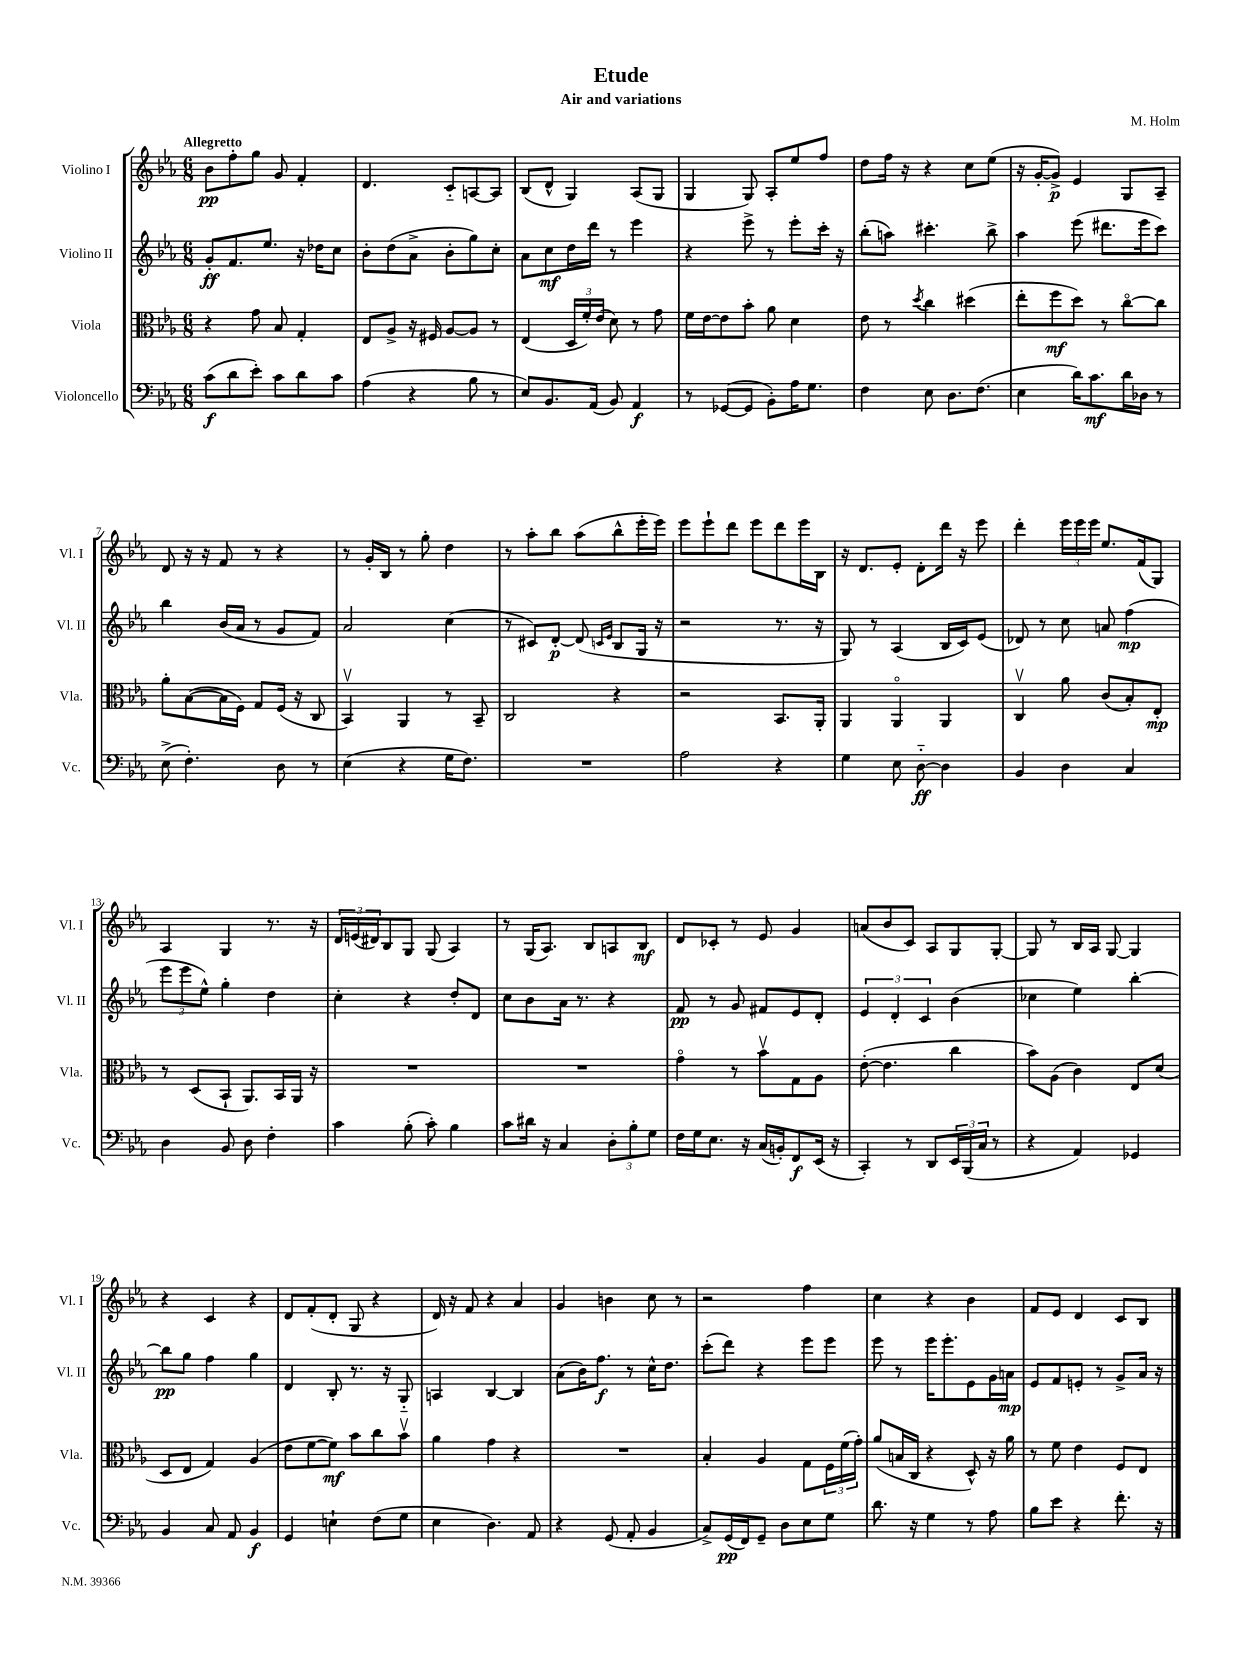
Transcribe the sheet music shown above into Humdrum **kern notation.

**kern	**dynam	**kern	**dynam	**kern	**dynam	**kern	**dynam
*part4	*part4	*part3	*part3	*part2	*part2	*part1	*part1
*staff4	*staff4	*staff3	*staff3	*staff2	*staff2	*staff1	*staff1
*I"Violoncello	*	*I"Viola	*	*I"Violino II	*	*I"Violino I	*
*I'Vc.	*	*I'Vla.	*	*I'Vl. II	*	*I'Vl. I	*
*clefF4	*	*clefC3	*	*clefG2	*	*clefG2	*
*k[b-e-a-]	*	*k[b-e-a-]	*	*k[b-e-a-]	*	*k[b-e-a-]	*
*M6/8	*	*M6/8	*	*M6/8	*	*M6/8	*
=1	=1	=1	=1	=1	=1	=1	=1
!	!	!	!	!	!	!LO:TX:a:B:t=Allegretto	!
(8c\L	f	4r	.	8g'/L	ff	8b-\L	pp
8d\	.	.	.	8.f/	.	8ff'\	.
8e-'\J)	.	8g\	.	.	.	8gg\J	.
.	.	.	.	8.ee-/J	.	.	.
8c\L	.	8B-/	.	.	.	8g/	.
8d\	.	4G'/	.	16r	.	4f'/	.
.	.	.	.	16dd-X\KL	.	.	.
8c\J	.	.	.	8cc\J	.	.	.
=2	=2	=2	=2	=2	=2	=2	=2
(4A-\	.	8E-/L	.	8b-'\L	.	4.d/	.
.	.	8A-^/J	.	(8dd\	.	.	.
4r	.	16r	.	8a-^\J	.	.	.
.	.	16F#X/	.	.	.	.	.
.	.	[8A-/L	.	8b-'\L	.	8c/L	.
8B-\	.	8A-/J]	.	8gg\)	.	[8An/	.
8r	.	8r	.	8cc'\J	.	8A/J]	.
=3	=3	=3	=3	=3	=3	=3	=3
8E-/L)	.	(4E-/	.	8a-\L	.	(8B-/L	.
8.BB-/	.	.	.	8cc\	mf	8d^^/J	.
.	.	24D/LL	.	16dd\L	.	4G/)	.
.	.	24f'/)	.	.	.	.	.
(16AA-/Jk	.	.	.	16ddd\JJ	.	.	.
.	.	(24e-/JJ	.	.	.	.	.
8BB-/)	.	8d\)	.	8r	.	.	.
4AA-/	f	8r	.	4eee-\	.	(8A-/L	.
.	.	8g\	.	.	.	8G/J	.
=4	=4	=4	=4	=4	=4	=4	=4
8r	.	16f\LL	.	4r	.	4G/	.
.	.	[16e-\J	.	.	.	.	.
([8GG-X/L	.	8e-\]	.	.	.	.	.
8GG-/J]	.	8b-'\J	.	8eee-^\	.	8G/)	.
8BB-'\L)	.	8a-\	.	8r	.	8A-'/L	.
16A-\K	.	4d\	.	8eee-'\L	.	8ee-/	.
8.G\J	.	.	.	.	.	.	.
.	.	.	.	16ccc'\Jk	.	8ff/J	.
.	.	.	.	16r	.	.	.
=5	=5	=5	=5	=5	=5	=5	=5
4F\	.	8e-\	.	(8bb-'\L	.	8dd\L	.
.	.	8r	.	8aan\J)	.	16ff\Jk	.
.	.	.	.	.	.	16r	.
.	.	8qdd/	.	.	.	.	.
8E-\	.	4cc\	.	4.ccc#X'\	.	4r	.
8.D\L	.	.	.	.	.	.	.
.	.	(4dd#X\	.	.	.	8cc\L	.
(8.F\J	.	.	.	.	.	.	.
.	.	.	.	8bb-^\	.	(8ee-\J	.
=6	=6	=6	=6	=6	=6	=6	=6
4E-\	.	8ee-'\L	.	4aa-\	.	16r	.
.	.	.	.	.	.	[16g'/KL	.
.	.	8ff\	mf	.	.	8g^/J])	p
16d\KL)	.	8dd\J)	.	(8eee-\	.	4e-/	.
8.c\	mf	.	.	.	.	.	.
.	.	8r	.	8.ddd#X\L	.	.	.
16d\L	.	[8cc\L	.	.	.	8G/L	.
16D-X\JJ	.	.	.	16eee-\k	.	.	.
8r	.	8cc\J]	.	8ccc\J)	.	8A-~/J	.
!!LO:LB:g=z
=7	=7	=7	=7	=7	=7	=7	=7
(8E-^\	.	8a-'\L	.	4bb-\	.	8d/	.
4.F'\)	.	([8B-\	.	.	.	16r	.
.	.	.	.	.	.	16r	.
.	.	16B-\L]	.	(16b-/LL	.	8f/	.
.	.	16F\JJ)	.	16a-/JJ	.	.	.
.	.	8G/L	.	8r	.	8r	.
8D\	.	(16F/Jk	.	8g/L	.	4r	.
.	.	16r	.	.	.	.	.
8r	.	8C/	.	8f/J)	.	.	.
=8	=8	=8	=8	=8	=8	=8	=8
(4E-\	.	4BB-v/)	.	2a-/	.	8r	.
.	.	.	.	.	.	16g'/LL	.
.	.	.	.	.	.	16B-/JJ	.
4r	.	4AA-/	.	.	.	8r	.
.	.	.	.	.	.	8gg'\	.
16G\KL	.	8r	.	(4cc\	.	4dd\	.
8.F\J)	.	.	.	.	.	.	.
.	.	8BB-~/	.	.	.	.	.
=9	=9	=9	=9	=9	=9	=9	=9
2.r	.	2C/	.	8r	.	8r	.
.	.	.	.	8c#X/L)	.	8aa-'\L	.
.	.	.	.	[8d'/J	p	8bb-\J	.
.	.	.	.	(8d/]	.	(8aa-\L	.
.	.	.	.	16qqcn/LL	.	.	.
.	.	.	.	16qqe-/JJ	.	.	.
.	.	4r	.	8B-/L	.	8bb-^^\	.
.	.	.	.	16G/Jk	.	16eee-'\L	.
.	.	.	.	16r	.	16eee-\JJ)	.
=10	=10	=10	=10	=10	=10	=10	=10
2A-\	.	2r	.	2r	.	8eee-\L	.
.	.	.	.	.	.	8eee-`\	.
.	.	.	.	.	.	8ddd\J	.
.	.	.	.	.	.	8eee-\L	.
4r	.	8.BB-/L	.	8.r	.	8ddd\	.
.	.	.	.	.	.	16eee-\L	.
.	.	16AA-'/Jk	.	16r	.	16B-\JJ	.
=11	=11	=11	=11	=11	=11	=11	=11
4G\	.	4AA-/	.	8G/)	.	16r	.
.	.	.	.	.	.	8.d/L	.
.	.	.	.	8r	.	.	.
8E-\	.	4AA-/	.	(4A-/	.	8e-'/J	.
[8D\	ff	.	.	.	.	8d'\L	.
4D\]	.	4AA-/	.	16B-/LL	.	16ddd\Jk	.
.	.	.	.	16c/J)	.	16r	.
.	.	.	.	(8e-/J	.	8eee-\	.
=12	=12	=12	=12	=12	=12	=12	=12
4BB-/	.	4Cv/	.	8d-X/)	.	4ddd'\	.
.	.	.	.	8r	.	.	.
4D\	.	8a-\	.	8cc\	.	24eee-\LL	.
.	.	.	.	.	.	24eee-\	.
.	.	.	.	.	.	24eee-\JJ	.
.	.	(8c/L	.	8an/	.	8.ee-/L	.
4C/	.	8B-'/)	.	(4ff\	mp	.	.
.	.	.	.	.	.	(16f/k	.
.	.	8E-'/J	mp	.	.	8G/J)	.
!!LO:LB:g=z
=13	=13	=13	=13	=13	=13	=13	=13
4D\	.	8r	.	12eee-\L	.	4A-/	.
.	.	.	.	12eee-\	.	.	.
.	.	(8D/L	.	.	.	.	.
.	.	.	.	12ee-^^\J)	.	.	.
8BB-/	.	8BB-`/J	.	4gg'\	.	4G/	.
8D\	.	8.AA-/L)	.	.	.	.	.
4F'\	.	.	.	4dd\	.	8.r	.
.	.	16BB-/L	.	.	.	.	.
.	.	16AA-/JJ	.	.	.	.	.
.	.	16r	.	.	.	16r	.
=14	=14	=14	=14	=14	=14	=14	=14
4c\	.	2.r	.	4cc'\	.	24d/LL	.
.	.	.	.	.	.	(24en/	.
.	.	.	.	.	.	24d#X/J)	.
.	.	.	.	.	.	8B-/	.
(8B-'\	.	.	.	4r	.	8G/J	.
8c'\)	.	.	.	.	.	(8G/	.
4B-\	.	.	.	8dd'/L	.	4A-/)	.
.	.	.	.	8d/J	.	.	.
=15	=15	=15	=15	=15	=15	=15	=15
8c\L	.	2.r	.	8cc\L	.	8r	.
16d#X\Jk	.	.	.	8b-\	.	(16G/KL	.
16r	.	.	.	.	.	8.A-/J)	.
4C/	.	.	.	16a-\Jk	.	.	.
.	.	.	.	8.r	.	.	.
.	.	.	.	.	.	8B-/L	.
12D'\L	.	.	.	4r	.	8An/	.
12B-'\	.	.	.	.	.	.	.
.	.	.	.	.	.	8B-/J	mf
12G\J	.	.	.	.	.	.	.
=16	=16	=16	=16	=16	=16	=16	=16
16F\LL	.	4g\	.	8f/	pp	8d/L	.
16G\J	.	.	.	.	.	.	.
8.E-\J	.	.	.	8r	.	8c-X'/J	.
.	.	8r	.	8g/	.	8r	.
16r	.	.	.	.	.	.	.
(16C/LL	.	8b-v\L	.	8f#X/L	.	8e-/	.
16BBn'/J)	.	.	.	.	.	.	.
8FF/	f	8G\	.	8e-/	.	4g/	.
(16EE-/Jk	.	8A-\J	.	8d'/J	.	.	.
16r	.	.	.	.	.	.	.
=17	=17	=17	=17	=17	=17	=17	=17
4CC'/)	.	([8e-'\	.	6e-/	.	(8an/L	.
.	.	4.e-\]	.	.	.	8b-/	.
.	.	.	.	6d'/	.	.	.
8r	.	.	.	.	.	8c/J)	.
.	.	.	.	6c/	.	.	.
8DD/L	.	.	.	.	.	8A-/L	.
24EE-/L	.	4cc\	.	(4b-\	.	8G/	.
(24BBB-/	.	.	.	.	.	.	.
24C/JJ	.	.	.	.	.	.	.
8r	.	.	.	.	.	[8G'/J	.
=18	=18	=18	=18	=18	=18	=18	=18
4r	.	8b-\L)	.	4cc-X\	.	8G/]	.
.	.	(8A-\J	.	.	.	8r	.
4AA-/)	.	4c\)	.	4ee-\)	.	16B-/LL	.
.	.	.	.	.	.	16A-/JJ	.
.	.	.	.	.	.	[8G/	.
4GG-X/	.	8E-/L	.	[4bb-'\	.	4G/]	.
.	.	(8d/J	.	.	.	.	.
!!LO:LB:g=z
=19	=19	=19	=19	=19	=19	=19	=19
4BB-/	.	8D/L	.	8bb-\L]	pp	4r	.
.	.	8E-/J	.	8gg\J	.	.	.
8C/	.	4G/)	.	4ff\	.	4c/	.
8AA-/	.	.	.	.	.	.	.
4BB-/	f	(4A-/	.	4gg\	.	4r	.
=20	=20	=20	=20	=20	=20	=20	=20
4GG/	.	8e-\L	.	4d/	.	8d/L	.
.	.	[8f\	.	.	.	(8f'/	.
4En`\	.	8f\J])	mf	8B-'/	.	8d'/J	.
.	.	8b-\L	.	8.r	.	8G/	.
(8F\L	.	8cc\	.	.	.	4r	.
.	.	.	.	16r	.	.	.
8G\J	.	8b-v\J	.	8G/	.	.	.
=21	=21	=21	=21	=21	=21	=21	=21
4E-\	.	4a-\	.	4An/	.	16d/)	.
.	.	.	.	.	.	16r	.
.	.	.	.	.	.	8f/	.
4.D\)	.	4g\	.	[4B-/	.	4r	.
.	.	4r	.	4B-/]	.	4a-/	.
8AA-/	.	.	.	.	.	.	.
=22	=22	=22	=22	=22	=22	=22	=22
4r	.	2.r	.	(8a-\L	.	4g/	.
.	.	.	.	16b-\K)	.	.	.
.	.	.	.	8.ff\J	f	.	.
(8GG/	.	.	.	.	.	4bn\	.
8AA-'/	.	.	.	8r	.	.	.
4BB-/	.	.	.	16cc^^\KL	.	8cc\	.
.	.	.	.	8.dd\J	.	.	.
.	.	.	.	.	.	8r	.
=23	=23	=23	=23	=23	=23	=23	=23
8C^/L)	.	4B-'/	.	(8ccc'\L	.	2r	.
(16GG/L	pp	.	.	8ddd\J)	.	.	.
16FF/J)	.	.	.	.	.	.	.
8GG~/J	.	4A-/	.	4r	.	.	.
8D\L	.	.	.	.	.	.	.
8E-\	.	8G\L	.	8eee-\L	.	4ff\	.
8G\J	.	24F\L	.	8eee-\J	.	.	.
.	.	(24f\	.	.	.	.	.
.	.	24g'\JJ)	.	.	.	.	.
=24	=24	=24	=24	=24	=24	=24	=24
8.d\	.	(8a-/L	.	8eee-\	.	4cc\	.
.	.	16Bn/L	.	8r	.	.	.
16r	.	16C/JJ	.	.	.	.	.
4G\	.	4r	.	16eee-\KL	.	4r	.
.	.	.	.	8.eee-'\	.	.	.
8r	.	8D^^/)	.	8e-\	.	4b-\	.
8A-\	.	16r	.	16g\L	.	.	.
.	.	16a-\	.	16an\JJ	mp	.	.
=25	=25	=25	=25	=25	=25	=25	=25
8B-\L	.	8r	.	8e-/L	.	8f/L	.
8e-\J	.	8f\	.	8f/	.	8e-/J	.
4r	.	4e-\	.	8en'/J	.	4d/	.
.	.	.	.	8r	.	.	.
8.f'\	.	8F/L	.	8g^/L	.	8c/L	.
.	.	8E-/J	.	16a-/Jk	.	8B-/J	.
16r	.	.	.	16r	.	.	.
==	==	==	==	==	==	==	==
*-	*-	*-	*-	*-	*-	*-	*-
